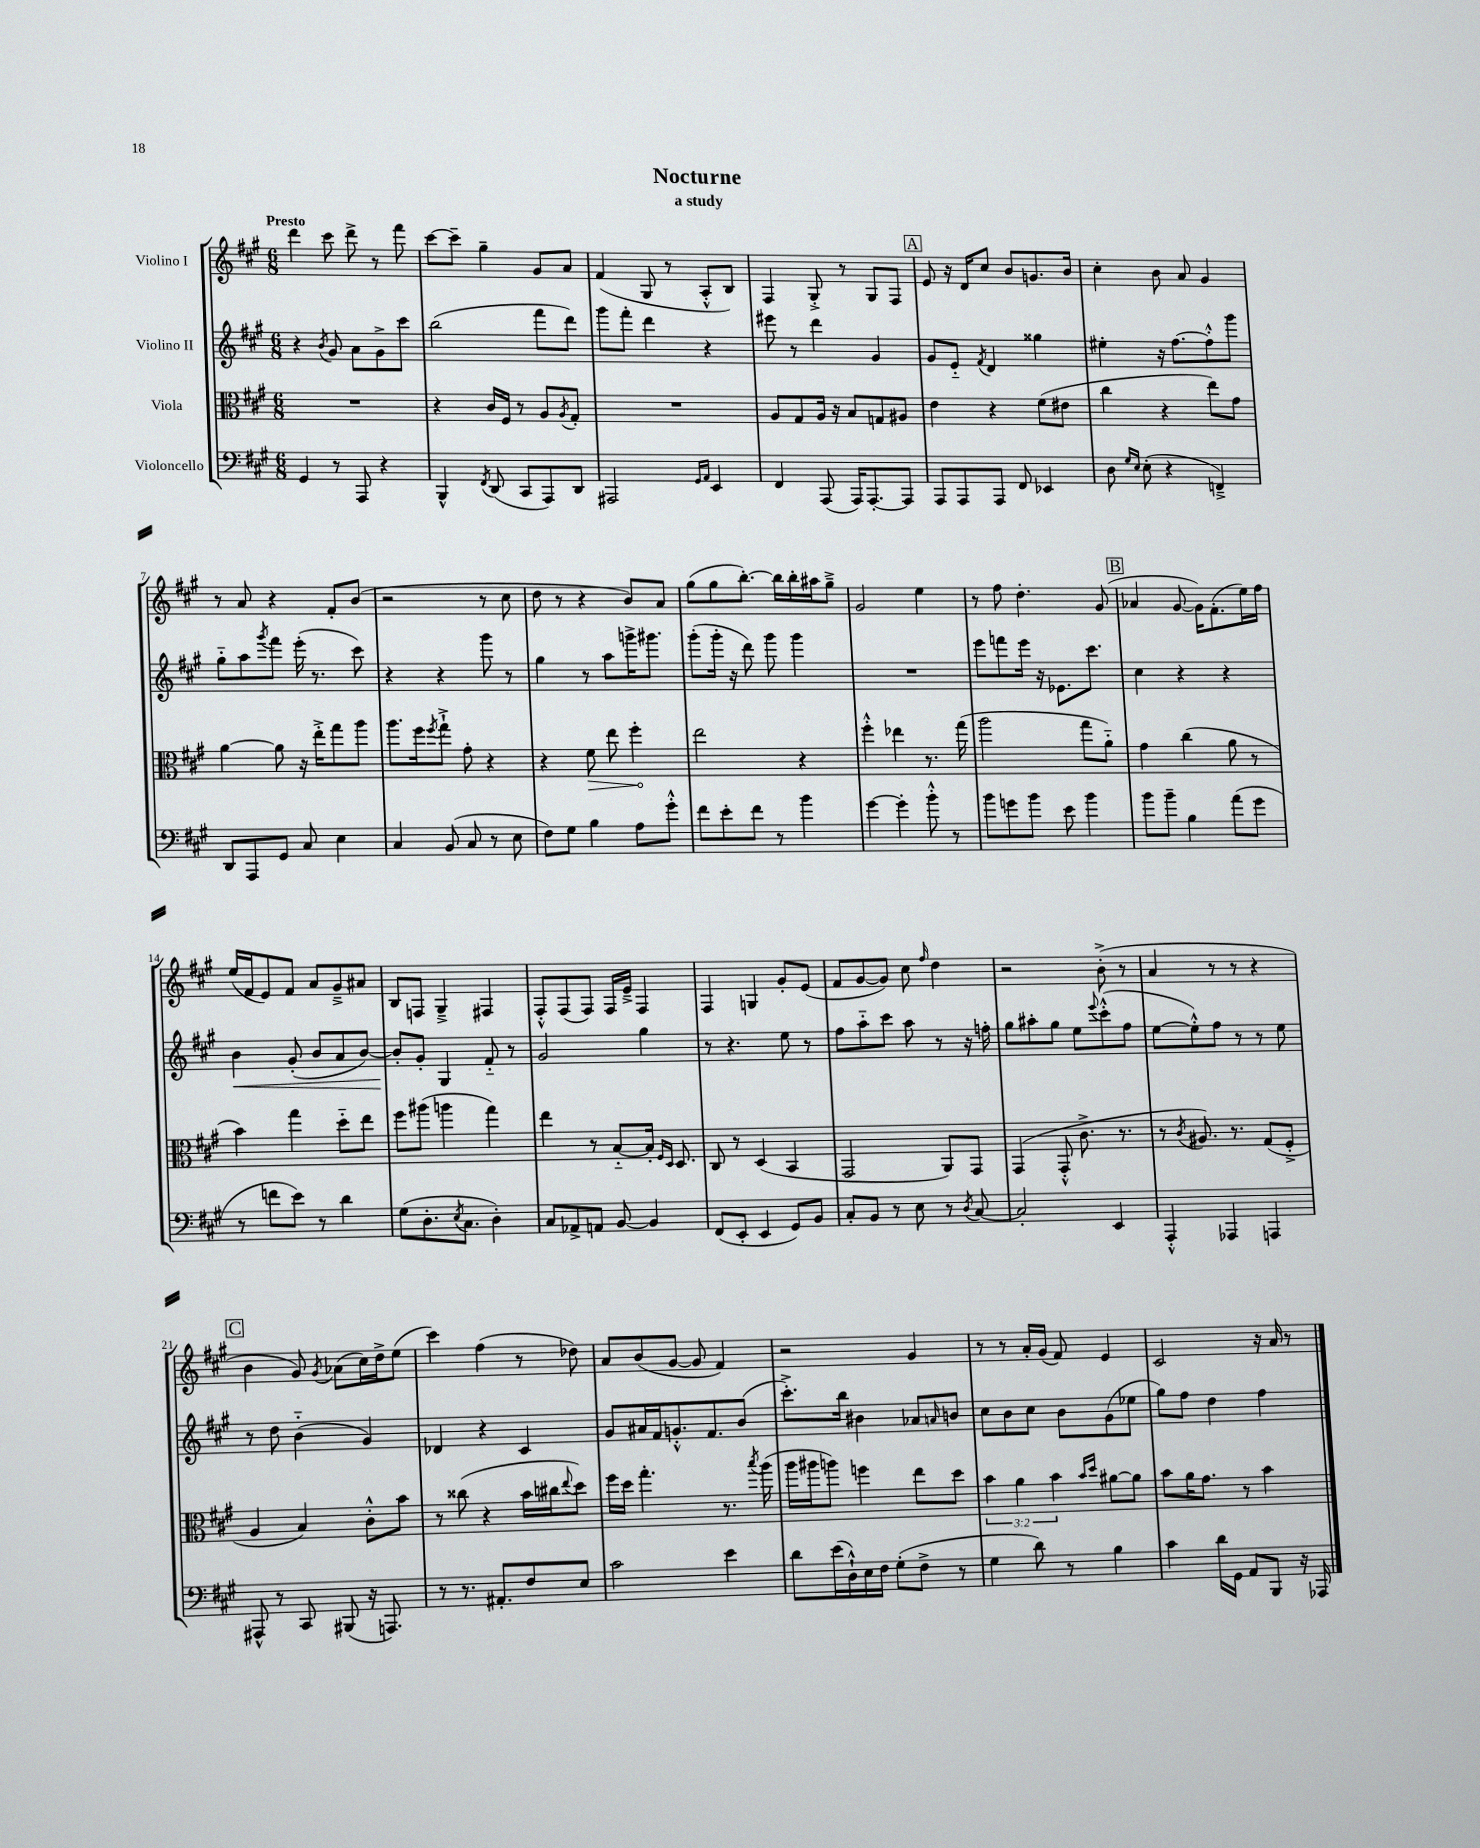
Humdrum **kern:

**kern	**kern	**dynam	**kern	**dynam	**kern
*part4	*part3	*part3	*part2	*part2	*part1
*staff4	*staff3	*staff3	*staff2	*staff2	*staff1
*I"Violoncello	*I"Viola	*	*I"Violino II	*	*I"Violino I
*clefF4	*clefC3	*	*clefG2	*	*clefG2
*k[f#c#g#]	*k[f#c#g#]	*	*k[f#c#g#]	*	*k[f#c#g#]
*M6/8	*M6/8	*	*M6/8	*	*M6/8
=1	=1	=1	=1	=1	=1
!	!	!	!	!	!LO:TX:a:B:t=Presto
4GG#/	2.r	.	4r	.	4ddd\
.	.	.	8qb/	.	.
8r	.	.	8g#/	.	8ccc#\
8AAA/	.	.	8a\L	.	8ddd^\
4r	.	.	8g#^\	.	8r
.	.	.	8ccc#\J	.	8fff#\
=2	=2	=2	=2	=2	=2
4BBB^^/	4r	.	(2bb\	.	[8ccc#\L
.	.	.	.	.	8ccc#~\J]
8qFF#/	.	.	.	.	.
(8DD/	16c#/LL	.	.	.	4gg#~\
.	16F#/JJ	.	.	.	.
8CC#/L	8r	.	.	.	.
8AAA/)	8A/L	.	8fff#\L	.	8g#/L
.	8qA/	.	.	.	.
8DD/J	8G#'/J	.	8ddd\J)	.	8a/J
=3	=3	=3	=3	=3	=3
2AAA#X/	2.r	.	8ggg#\L	.	(4f#/
.	.	.	8fff#'\J	.	.
.	.	.	4ddd\	.	8G#/
.	.	.	.	.	8r
16qqGG#/LL	.	.	.	.	.
16qqAA/JJ	.	.	.	.	.
4EE/	.	.	4r	.	8A'^^/L
.	.	.	.	.	8B/J)
=4	=4	=4	=4	=4	=4
4FF#/	8A/L	.	8eee#X\	.	4F#/
.	8G#/	.	8r	.	.
(8AAA/	16A/Jk	.	4ddd\	.	8G#'^/
.	16r	.	.	.	.
16AAA/KL)	8B/L	.	.	.	8r
[8.AAA'/	.	.	.	.	.
.	8Gn/	.	4g#/	.	8G#/L
8AAA/J]	8A#X/J	.	.	.	8F#/J
!!LO:REH:place=s1:t=A
=5	=5	=5	=5	=5	=5
8AAA/L	4e\	.	8g#/L	.	8e/
8AAA/	.	.	8e/J	.	16r
.	.	.	.	.	16d/KL
.	.	.	8qf#/	.	.
8AAA/J	4r	.	4d/	.	8cc#/J
8FF#/	.	.	.	.	8b/L
4EE-X/	(8f#\L	.	4gg##X\	.	8.gn/
.	8e#X\J	.	.	.	.
.	.	.	.	.	16b/Jk
=6	=6	=6	=6	=6	=6
8D\	4cc#\	.	4ee#X'\	.	4cc#'\
16qqG#/LL	.	.	.	.	.
16qqE/JJ	.	.	.	.	.
(8E'\	.	.	.	.	.
4r	4r	.	16r	.	8b\
.	.	.	[8.ff#\L	.	.
.	.	.	.	.	8a/
4FFn~^/)	8ee\L)	.	8ff#'^^\]	.	4g#/
.	8g#\J	.	8ggg#\J	.	.
!!LO:LB:g=z
=7	=7	=7	=7	=7	=7
8DD/L	[4a\	.	8gg#\L	.	8r
8AAA/	.	.	8aa\	.	8a/
.	.	.	8qggg#/	.	.
8GG#/J	8a\]	.	8fff#\J	.	4r
8C#/	16r	.	(16eee'\	.	.
.	16ee'^\KL	.	8.r	.	.
4E\	8gg#\	.	.	.	8f#'/L
.	8aa\J	.	8ccc#\)	.	(8b/J
=8	=8	=8	=8	=8	=8
4C#/	8.aa\L	.	4r	.	2r
.	16ff#\k	.	.	.	.
.	8qff#/	.	.	.	.
(8BB/	8gg#`^\J	.	4r	.	.
8C#/	8g#'\	.	.	.	.
8r	4r	.	8ggg#\	.	8r
8E\	.	.	8r	.	8cc#\
=9	=9	=9	=9	=9	=9
8F#\L)	4r	.	4gg#\	.	8dd\
8G#\J	.	.	.	.	8r
!	!	!LO:HP:b	!	!	!
4B\	8f#\	>	8r	.	4r
.	8ee\	.	8aa\L	.	.
8A\L	4ff#'\	.	16gggn^\K	.	8b/L)
.	.	.	8.ggg#X\J	.	.
8g#'^^\J	.	.	.	.	8a/J
.	.	]	.	.	.
=10	=10	=10	=10	=10	=10
8f#\L	2ee\	.	(8ggg#'\L	.	(8gg#\L
8e'\	.	.	16ggg#'\Jk	.	8gg#\
.	.	.	16r	.	.
8f#\J	.	.	8ddd\)	.	[8.bb'\J)
8r	.	.	8ggg#\	.	.
.	.	.	.	.	16bb\LL]
4b\	4r	.	4ggg#\	.	16bb'\
.	.	.	.	.	16aa#X\J
.	.	.	.	.	8gg#~^\J
=11	=11	=11	=11	=11	=11
[4g#\	4ff#'^^\	.	2.r	.	2g#/
4g#'\]	4ee-X\	.	.	.	.
8b'^^\	8.r	.	.	.	4ee\
8r	.	.	.	.	.
.	(16gg#\	.	.	.	.
=12	=12	=12	=12	=12	=12
8b\L	2aa\	.	8eee\L	.	8r
8gn\	.	.	8fffn\	.	8ff#\
8b\J	.	.	16eee\Jk	.	4.dd'\
.	.	.	16r	.	.
8e\	.	.	8.e-X\L	.	.
4b\	8gg#\L	.	.	.	.
.	.	.	8.ccc#\J	.	.
.	8a\J)	.	.	.	(8g#/
!!LO:REH:place=s1:t=B
=13	=13	=13	=13	=13	=13
8b\L	4g#\	.	4cc#\	.	4a-X/
8b~\J	.	.	.	.	.
4B\	(4cc#\	.	4r	.	[8g#/
.	.	.	.	.	16g#\KL])
.	.	.	.	.	(8.f#'\
(8a\L	8a\	.	4r	.	.
8g#\J	8r	.	.	.	16ee\L)
.	.	.	.	.	16ff#\JJ
!!LO:LB:g=z
=14	=14	=14	=14	=14	=14
!	!	!	!	!LO:HP:b	!
8r	4b\)	.	4b\	<	(16ee/LL
.	.	.	.	.	16f#/J
8fn\L	.	.	.	.	8e/)
8e\J)	4gg#\	.	(8g#'/	.	8f#/J
8r	.	.	8b/L	.	8a/L
4d\	8dd\L	.	8a/	.	8g#~^/
.	8ee\J	.	[8b/J)	.	8a#X/J
=15	=15	=15	=15	=15	=15
(8G#\L	8ff#\L	.	8b'/L]	.	8B/L
8.D'\	(8aa#X\J	.	8g#'/J	[	8Fn/J
.	4aan\	.	4G#/	.	4G#~^/
8qE/	.	.	.	.	.
8.C#\J	.	.	.	.	.
4D'\)	4gg#\)	.	8f#/	.	4F#X/
.	.	.	8r	.	.
=16	=16	=16	=16	=16	=16
8C#/L	4ee\	.	2g#/	.	8F#'^^/L
8AA-X^/	.	.	.	.	(8F#/
8AAn/J	8r	.	.	.	8F#/J)
[8BB/	[8B/L	.	.	.	16F#/LL
.	.	.	.	.	16e~^/JJ
4BB/]	16B'/Jk]	.	4gg#\	.	4F#/
.	16qqF#/LL	.	.	.	.
.	16qqD/JJ	.	.	.	.
.	8.D/	.	.	.	.
=17	=17	=17	=17	=17	=17
(8FF#/L	8C#/	.	8r	.	4F#/
8EE'/J	8r	.	4.r	.	.
4EE/	(4D/	.	.	.	4Gn/
8GG#/L)	4BB/	.	8ee\	.	8g#'/L
8BB/J	.	.	8r	.	(8e/J
=18	=18	=18	=18	=18	=18
8C#'/L	2GG#/	.	8ff#\L	.	8f#/L
8BB/J	.	.	8aa\	.	[8g#/
8r	.	.	8ccc#\J	.	8g#/J])
8E\	.	.	8aa\	.	8cc#\
.	.	.	.	.	16qqff#/
8r	8AA/L)	.	8r	.	4dd\
8qD/	.	.	.	.	.
[8C#/	8GG#/J	.	16r	.	.
.	.	.	16ffn'\	.	.
=19	=19	=19	=19	=19	=19
2C#'/]	(4GG#/	.	8gg#\L	.	2r
.	.	.	8aa#X'\	.	.
.	8GG#'^^/	.	8gg#\J	.	.
.	8.c#^\	.	8ee\L	.	.
.	.	.	8qqeee/	.	.
4EE/	.	.	(8ccc#'^^\	.	(8b'^\
.	8.r	.	.	.	.
.	.	.	8ff#\J	.	8r
=20	=20	=20	=20	=20	=20
4AAA'^^/	8r	.	[8ee\L	.	4a/
.	8qc#/	.	.	.	.
.	8.A#X/)	.	8ee'^^\])	.	.
4AAA-X/	.	.	8ff#\J	.	8r
.	8.r	.	.	.	.
.	.	.	8r	.	8r
4AAAn/	(8G#/L	.	8r	.	4r
.	8F#'^/J	.	8ee\	.	.
!!LO:LB:g=z
!!LO:REH:place=s1:t=C
=21	=21	=21	=21	=21	=21
8AAA#X^^/	4A/	.	8r	.	4b\
8r	.	.	8dd\	.	.
8CC#/	4B/)	.	(4b\	.	8g#/)
.	.	.	.	.	8qg#/
(8BBB#X/	.	.	.	.	(8a-X\L
16r	8c#'^^\L	.	4g#/)	.	16cc#\L)
8.AAAn/)	.	.	.	.	16dd^\J
.	8b\J	.	.	.	(8ee\J
=22	=22	=22	=22	=22	=22
8r	8r	.	4d-X/	.	4ccc#\)
8.r	(8cc##X\	.	.	.	.
.	4r	.	4r	.	(4ff#\
8.AA#X'/L	.	.	.	.	.
8F#/	16b\LL	.	4c#/	.	8r
.	16cc#X\J	.	.	.	.
.	8qqee/	.	.	.	.
8E/J	8dd\J)	.	.	.	8dd-X\)
=23	=23	=23	=23	=23	=23
2c#\	16ff#\LL	.	8g#/L	.	8a/L
.	16dd\JJ	.	.	.	.
.	4.gg#'\	.	16a#X/L	.	(8b/
.	.	.	16f#/J	.	.
.	.	.	8.gn'^^/	.	[8g#/J
.	.	.	.	.	8g#/]
.	.	.	8.f#/	.	.
4e\	8.r	.	.	.	4f#/)
.	.	.	(8b/J	.	.
.	8qbb/	.	.	.	.
.	(16aa\	.	.	.	.
=24	=24	=24	=24	=24	=24
8d\L	16aa\LL	.	8.ccc#'^\L)	.	2r
.	16aa#X\J	.	.	.	.
(16e\L	8aan\J)	.	.	.	.
16D`^^\)	.	.	16bb\Jk	.	.
16E\	4ffn\	.	4b#X\	.	.
16F#\JJ	.	.	.	.	.
(8G#'\L	.	.	.	.	.
8F#^\J	8ee\L	.	8a-X/L	.	4g#/
.	.	.	16qqan/	.	.
8r	8dd\J	.	8bn/J	.	.
=25	=25	=25	=25	=25	=25
4G#\	6b\	.	8cc#\L	.	8r
.	.	.	8b\	.	8r
.	6a\	.	.	.	.
8d\)	.	.	8cc#\J	.	16a'/LL
.	.	.	.	.	(16g#/JJ
.	6b\	.	.	.	.
8r	.	.	8b\L	.	8f#/)
.	16qqb/LL	.	.	.	.
.	16qqdd/JJ	.	.	.	.
4B\	[8a#X\L	.	(8g#\	.	4e/
.	8a#\J]	.	8ee-X\J	.	.
=26	=26	=26	=26	=26	=26
4c#\	8b\L	.	8gg#\L)	.	2c#/
.	16a\K	.	8ff#\J	.	.
.	8.g#\J	.	.	.	.
16d\LL	.	.	4dd\	.	.
16GG#\JJ	.	.	.	.	.
8AA/L	8r	.	.	.	.
8BBB/J	4b\	.	4ff#\	.	16r
.	.	.	.	.	16a/
16r	.	.	.	.	8r
16AAA-X/	.	.	.	.	.
==	==	==	==	==	==
*-	*-	*-	*-	*-	*-
